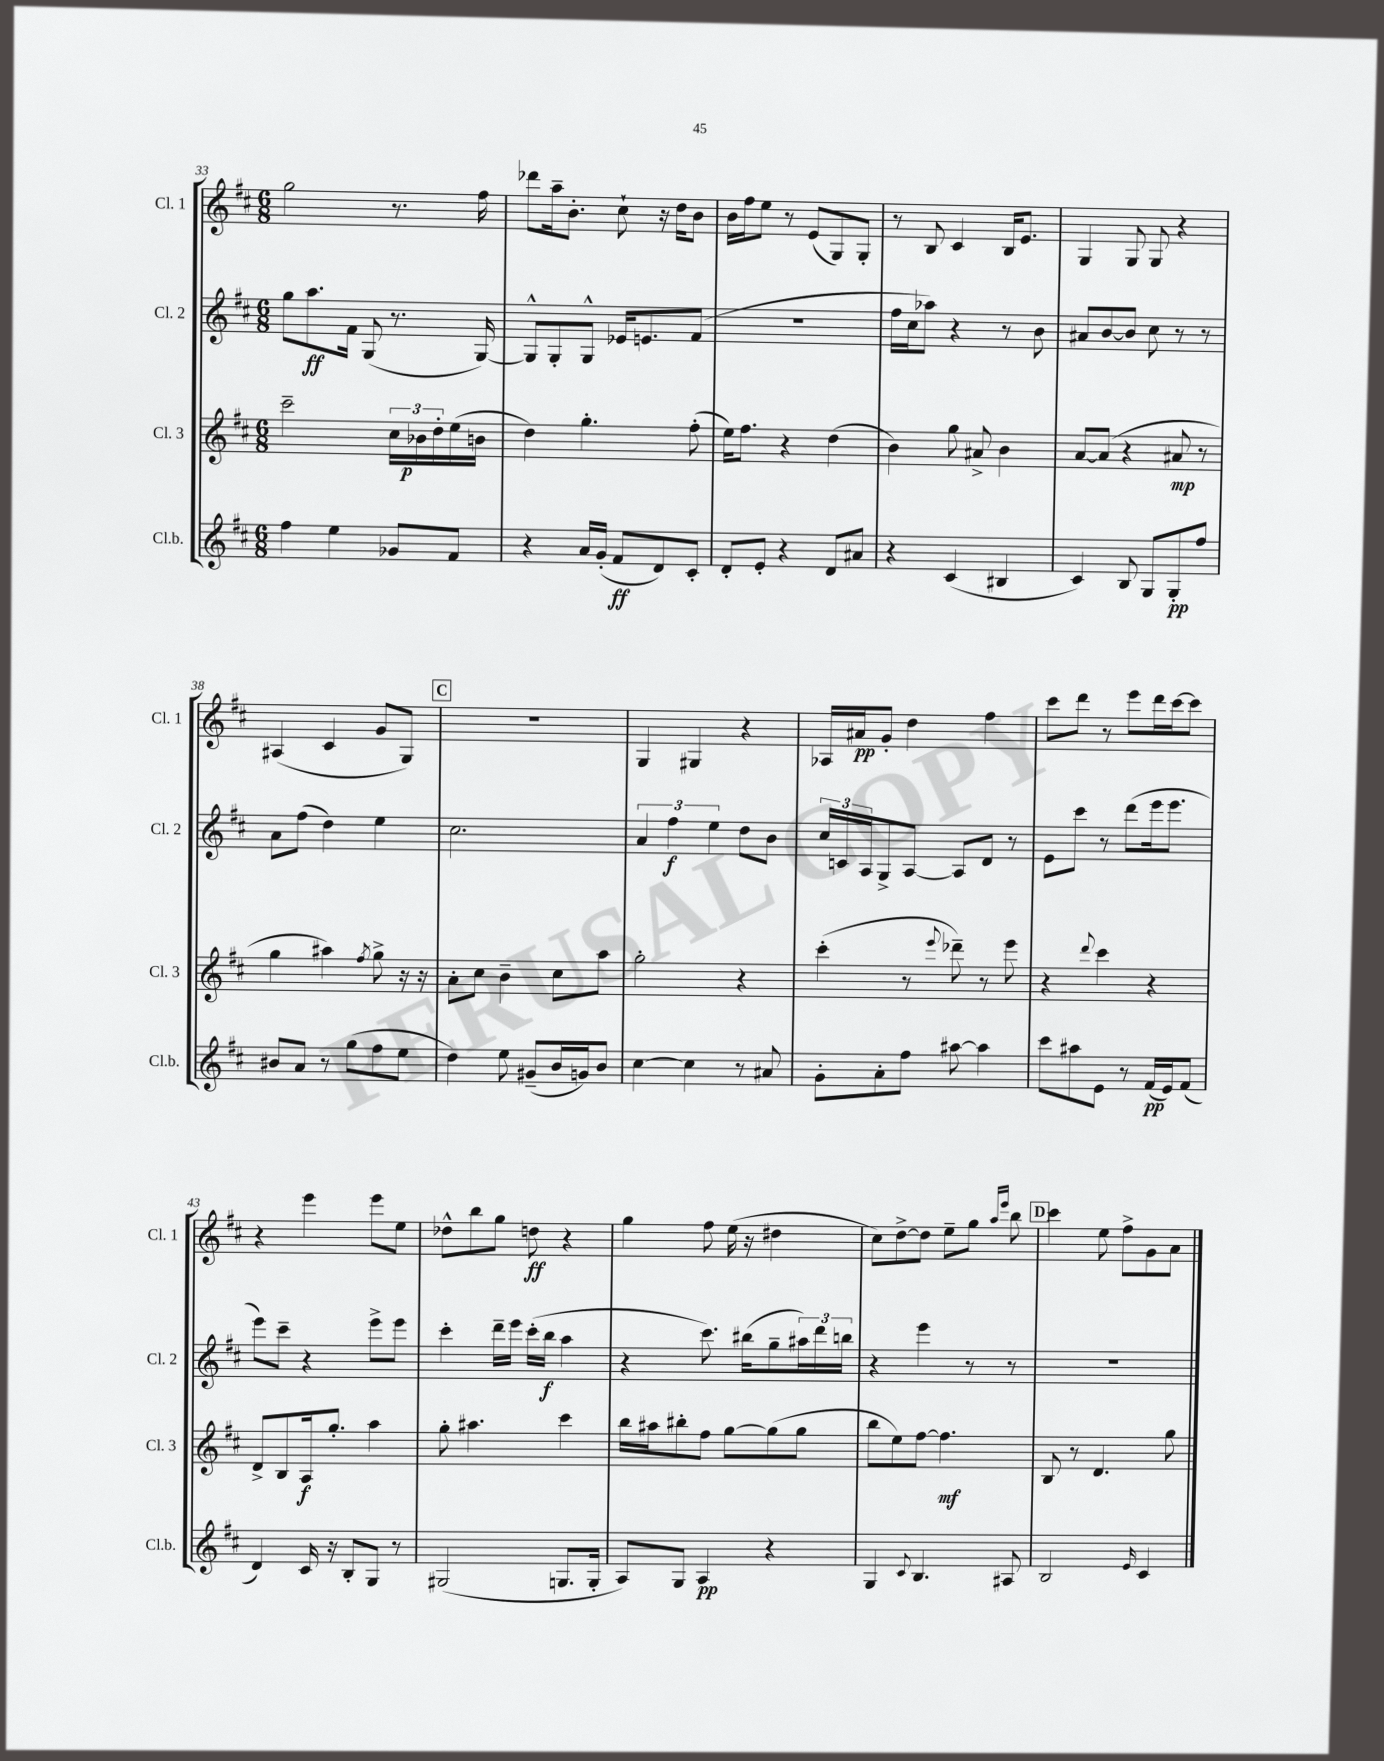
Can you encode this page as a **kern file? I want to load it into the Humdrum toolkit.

**kern	**kern	**kern	**kern
*staff4	*staff3	*staff2	*staff1
*clefG2	*clefG2	*clefG2	*clefG2
*k[f#c#]	*k[f#c#]	*k[f#c#]	*k[f#c#]
*M6/8	*M6/8	*M6/8	*M6/8
4ff#\	2ccc#~\	8gg\L	2gg\
.	.	8.aa\	.
4ee\	.	.	.
.	.	16f#\Jk	.
.	.	(8G/	.
8g-/L	24cc#\LL	8.r	8.r
.	24b-\	.	.
.	24dd'\	.	.
8f#/J	(16ee\	.	.
.	16b\JJ	[16G/)	16ff#\
=	=	=	=
4r	4dd\)	8G^^/]L	8ddd-\L
.	.	8G'/	16aa~\k
.	.	.	8.b'\J
16a/LL	4.gg'\	8G^^/J	.
(16g'/JJ	.	.	.
8f#/L	.	16e-/LK	8cc#`\
.	.	8.e/	.
8d/)	.	.	16r
.	.	.	16dd\LK
8c#'/J	(8ff#'\	(8f#/J	8b\J
=	=	=	=
8d'/L	16ee\LK)	2.r	16b\LL
.	8.ff#\J	.	16ff#\J
8e'/J	.	.	8ee\J
4r	4r	.	8r
.	.	.	(8e/L
8d/L	(4dd\	.	8G/)
8a#/J	.	.	8G'/J
=	=	=	=
4r	4b\)	16ff#\LL	8r
.	.	16cc#\J	.
.	.	8aa-\J)	8B/
(4c#/	8gg\	4r	4c#/
.	8a#^/	.	.
4B#/	4b\	8r	16B/LK
.	.	.	8.e/J
.	.	8b\	.
=	=	=	=
4c#/)	[8a/L	8a#/L	4G/
.	(8a/]J	[8b/	.
8B/	4r	8b/]J	8G/
8G/L	.	8cc#\	8G/
8G'/	8a#/	8r	4r
8ff#/J	8r	8r	.
=	=	=	=
8b#/L	4gg\	8a\L	(4A#/
8a/J	.	(8ff#\J	.
8r	4aa#\)	4dd\)	4c#/
(8gg\L	.	.	.
.	8qff#/	.	.
8ff#\	8gg^\	4ee\	8g/L
8ee\J	16r	.	8G/J)
.	16r	.	.
=	=	=	=
4dd\)	8a'\L	2.cc#\	2.r
.	8cc#\J	.	.
8ee\	4b~\	.	.
(8g#~/L	.	.	.
16b/L	8cc#\L	.	.
16g/J)	.	.	.
8b/J	8aa\J	.	.
=	=	=	=
[4cc#\	2gg'\	6a/	4G/
.	.	6ff#\	.
4cc#\]	.	.	4G#/
.	.	6ee\	.
8r	4r	8dd\L	4r
8a#/	.	8b\J	.
=	=	=	=
8g'\L	(4ccc#'\	24cc#/LL	16A-/LL
.	.	24c/	.
.	.	.	16a#/J
.	.	24A/J	.
8a'\	.	8G^/	8g'/J
8ff#\J	8r	[8A/J	4dd\
.	8qqeee/	.	.
[8aa#\	8ddd-~\)	8A/]L	.
4aa#\]	8r	8d/J	4ff#\
.	8eee\	8r	.
=	=	=	=
8ccc#\L	4r	8e\L	8ccc#\L
8aa#\	.	8ccc#\J	8ddd\J
.	8qqddd/	.	.
8e\J	4ccc#\	8r	8r
8r	.	(8ddd\L	8eee\L
(16f#/LL	4r	16eee\k	16ddd\L
16e/J)	.	8.eee\J	[16ccc#\J
(8f#/J	.	.	8ccc#\]J
=	=	=	=
4d/)	8d^/L	8eee\L)	4r
.	8B/	8ccc#~\J	.
16c#/	16A/k	4r	4eee\
16r	8.gg'/J	.	.
8B'/L	.	.	.
8G/J	4aa\	8eee^\L	8eee\L
8r	.	8eee\J	8ee\J
=	=	=	=
(2G#/	8gg'\	4ccc#'\	8dd-^^\L
.	4.aa#\	.	8bb\
.	.	16ddd~\LL	8gg\J
.	.	16eee\JJ	.
.	.	(16ccc#'\LL	8dd\
.	.	16bb\JJ	.
8.G/L	4ccc#\	4aa\	4r
16G'/Jk	.	.	.
=	=	=	=
8A/L)	16bb\LL	4r	4gg\
.	16aa#\J	.	.
8G/J	8bb#'\	.	.
4A/	8ff#\J	8.ccc#\)	8ff#\
.	[8gg\L	.	(16ee\
.	.	(16bb#\LK	16r
4r	(8gg\]	8gg~\	4dd#\
.	8gg\J	24aa#\L)	.
.	.	24ddd\	.
.	.	24bb\JJ	.
=	=	=	=
4G/	8bb\L	4r	8cc#\L)
.	8ee\)	.	[8dd^\
8qqc#/	.	.	.
4.B/	[8ff#\J	4eee\	8dd\]J
.	4.ff#\]	.	8ee~\L
.	.	8r	8gg\J
.	.	.	16qqaa/LL
.	.	.	16qqeee/JJ
8A#/	.	8r	8bb\
=	=	=	=
2B/	8B/	2.r	4ccc#\
.	8r	.	.
.	4.d/	.	8ee\
.	.	.	8ff#^\L
16qqe/	.	.	.
4c#/	.	.	8g\
.	8gg\	.	8a\J
==	==	==	==
*-	*-	*-	*-
